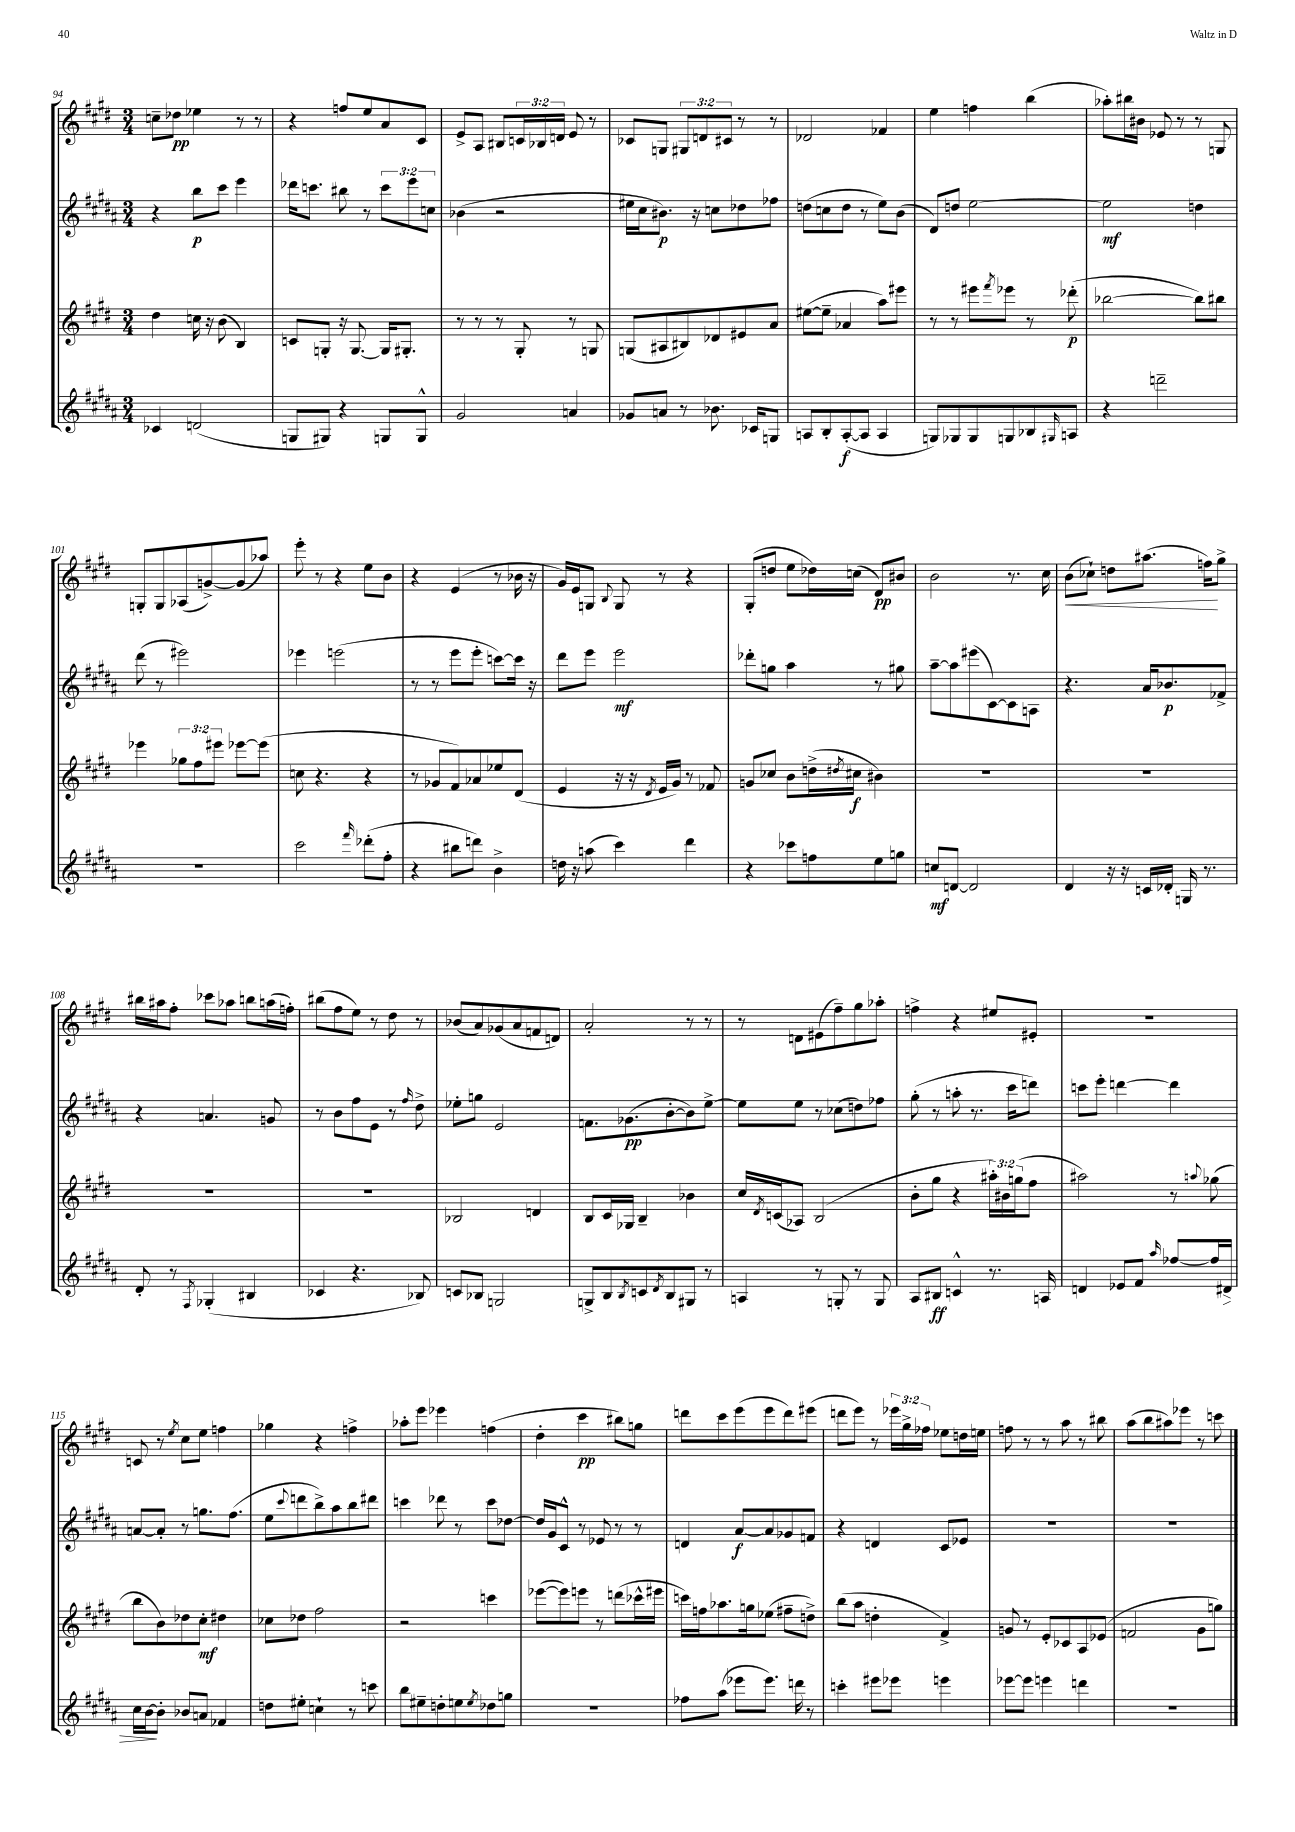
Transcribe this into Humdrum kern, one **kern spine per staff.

**kern	**dynam	**kern	**dynam	**kern	**dynam	**kern	**dynam
*part4	*part4	*part3	*part3	*part2	*part2	*part1	*part1
*staff4	*staff4	*staff3	*staff3	*staff2	*staff2	*staff1	*staff1
*clefG2	*	*clefG2	*	*clefG2	*	*clefG2	*
*k[f#c#g#d#a#]	*	*k[f#c#g#d#]	*	*k[f#c#g#d#a#]	*	*k[f#c#g#d#]	*
*M3/4	*	*M3/4	*	*M3/4	*	*M3/4	*
=94	=94	=94	=94	=94	=94	=94	=94
4c-X/	.	4dd#\	.	4r	.	8ccn~\L	.
.	.	.	.	.	.	8dd-X\J	pp
(2dn/	.	16ccn\	.	8bb\L	p	4ee-X\	.
.	.	16r	.	.	.	.	.
.	.	(8b\	.	8ccc#\J	.	.	.
.	.	4B/)	.	4eee\	.	8r	.
.	.	.	.	.	.	8r	.
=95	=95	=95	=95	=95	=95	=95	=95
8Gn/L	.	8cn/L	.	16ddd-X\KL	.	4r	.
.	.	.	.	8.cccn\J	.	.	.
8G#X/J)	.	8Gn'/J	.	.	.	.	.
4r	.	16r	.	8bb#X\	.	8ffn/L	.
.	.	[8.G/	.	.	.	.	.
.	.	.	.	8r	.	8ee/	.
8Gn/L	.	16G/KL]	.	12ccc\L	.	8a/	.
.	.	8.G#X'/J	.	.	.	.	.
.	.	.	.	12eee\	.	.	.
8G^^/J	.	.	.	.	.	8c#/J	.
.	.	.	.	12ccn\J	.	.	.
=96	=96	=96	=96	=96	=96	=96	=96
2g#/	.	8r	.	(4b-X\	.	8e^/L	.
.	.	8r	.	.	.	8A/J	.
.	.	8r	.	2r	.	8B#X/L	.
.	.	8G#'/	.	.	.	24cn/L	.
.	.	.	.	.	.	24B-X/	.
.	.	.	.	.	.	24dn/JJ	.
4an/	.	8r	.	.	.	8e/	.
.	.	8Gn/	.	.	.	8r	.
=97	=97	=97	=97	=97	=97	=97	=97
8g-X/L	.	(8Gn/L	.	16ee#X\LL	.	8c-X/L	.
.	.	.	.	16cc#\J	.	.	.
8an/J	.	8A#X/	.	8.b#X\J)	p	8Gn/J	.
8r	.	8B#X/)	.	.	.	12G#X/L	.
.	.	.	.	16r	.	.	.
.	.	.	.	.	.	12dn/	.
8.b-X\	.	8d-X/	.	8ccn\L	.	.	.
.	.	.	.	.	.	12c#X/J	.
.	.	8e#X/	.	8dd-X\	.	8r	.
16c-X/KL	.	.	.	.	.	.	.
8Gn/J	.	8a/J	.	8ff-X\J	.	8r	.
=98	=98	=98	=98	=98	=98	=98	=98
8An/L	.	([8ee#X\L	.	(8ddn\L	.	2d-X/	.
8B'/	.	8ee#~\J]	.	8ccn\	.	.	.
([8A'/	f	4a-X/	.	8dd\J	.	.	.
8A/J]	.	.	.	8r	.	.	.
4A/	.	8aa\L)	.	8ee\L)	.	4f-X/	.
.	.	8eee#X\J	.	(8b\J	.	.	.
=99	=99	=99	=99	=99	=99	=99	=99
8Gn/L)	.	8r	.	8d#/L)	.	4ee\	.
8G-X/	.	8r	.	8ddn/J	.	.	.
8G-/	.	8eee#X\L	.	[2ee\	.	4ffn\	.
.	.	8qfff#/	.	.	.	.	.
8Gn/	.	8eee-X\J	.	.	.	.	.
8B-X/	.	8r	.	.	.	(4bb\	.
16qqG#X/	.	.	.	.	.	.	.
8An/J	.	(8ddd-X'\	p	.	.	.	.
=100	=100	=100	=100	=100	=100	=100	=100
4r	.	[2bb-X\	.	2ee\]	mf	8aa-X'\L)	.
.	.	.	.	.	.	16bb#X\L	.
.	.	.	.	.	.	16b#X\JJ	.
2dddn~\	.	.	.	.	.	8e-X/	.
.	.	.	.	.	.	8r	.
.	.	8bb-\L])	.	4ddn\	.	8r	.
.	.	8bb#X\J	.	.	.	8Gn/	.
!!LO:LB:g=z
=101	=101	=101	=101	=101	=101	=101	=101
2.r	.	4eee-X\	.	(8ddd#\	.	8Gn'/L	.
.	.	.	.	8r	.	8G/	.
.	.	12gg-X\L	.	2eee#X\)	.	(8A-X/	.
.	.	12ff#\	.	.	.	.	.
.	.	.	.	.	.	[8gn^/)	.
.	.	12eee#X\J	.	.	.	.	.
.	.	[8eee-X\L	.	.	.	(8g/]	.
.	.	(8eee-\J]	.	.	.	8aa-X/J)	.
=102	=102	=102	=102	=102	=102	=102	=102
2ccc#\	.	8ccn\	.	4eee-X\	.	8eee'\	.
.	.	4.r	.	.	.	8r	.
.	.	.	.	(2eeen\	.	4r	.
16qqfff#/	.	.	.	.	.	.	.
(8ddd-X'\L	.	4r	.	.	.	8ee\L	.
8ff#'\J	.	.	.	.	.	8b\J	.
=103	=103	=103	=103	=103	=103	=103	=103
4r	.	8r	.	8r	.	4r	.
.	.	8g-X/L	.	8r	.	.	.
8bb#X\L	.	8f#/)	.	8eee\L	.	(4e/	.
8dddn\J)	.	8a-X/	.	8eee'\J	.	.	.
4b^\	.	8ee-X/	.	[8cccn\L)	.	8r	.
.	.	(8d#/J	.	16ccc\Jk]	.	16b-X\	.
.	.	.	.	16r	.	16r	.
=104	=104	=104	=104	=104	=104	=104	=104
16ddn\	.	4e/	.	8ddd#\L	.	16g#/LL)	.
16r	.	.	.	.	.	16e/J	.
(8aan\	.	.	.	8eee\J	.	8Gn/J	.
.	.	.	.	.	.	8qqB/	.
4ccc#\)	.	16r	.	2eee\	mf	8G/	.
.	.	16r	.	.	.	.	.
.	.	8qd#/	.	.	.	.	.
.	.	16e/LL	.	.	.	8r	.
.	.	16g#/JJ)	.	.	.	.	.
4ddd#\	.	8r	.	.	.	4r	.
.	.	8f-X/	.	.	.	.	.
=105	=105	=105	=105	=105	=105	=105	=105
4r	.	8gn/L	.	8ddd-X'\L	.	(8G#'/L	.
.	.	8cc-X/J	.	8ggn\J	.	8ddn/J	.
8ccc-X\L	.	8b\L	.	4aa#\	.	8ee\L	.
8ffn\	.	(16ddn^\L	.	.	.	16dd-X\L)	.
.	.	8qdd#X/	.	.	.	.	.
.	.	16cc#X\JJ	f	.	.	(16ccn\JJ	.
8ee\	.	4b#X\)	.	8r	.	8d#/L)	pp
8ggn\J	.	.	.	8gg#X\	.	8b#X/J	.
=106	=106	=106	=106	=106	=106	=106	=106
8ccn/L	mf	2.r	.	[8aa#~\L	.	2b\	.
[8dn/J	.	.	.	8aa#\]	.	.	.
2d/]	.	.	.	(8eee#X\	.	.	.
.	.	.	.	[8c#\)	.	.	.
.	.	.	.	8c#\]	.	8.r	.
.	.	.	.	8An\J	.	.	.
.	.	.	.	.	.	16cc#\	.
=107	=107	=107	=107	=107	=107	=107	=107
!	!	!	!	!	!	!	!LO:HP:b
4d#/	.	2.r	.	4.r	.	(8b\L	<
.	.	.	.	.	.	8cc-X`\J)	.
16r	.	.	.	.	.	8ddn\L	.
16r	.	.	.	.	.	.	.
16cn/LL	.	.	.	16a#/KL	.	(8.aa#X\J	.
16d-X'/JJ	.	.	.	8.b-X/	p	.	.
16Gn/	.	.	.	.	.	.	.
8.r	.	.	.	.	.	16ffn\KL)	.
.	.	.	.	8f-X^/J	.	8gg#^\J	[
!!LO:LB:g=z
=108	=108	=108	=108	=108	=108	=108	=108
8d#'/	.	2.r	.	4r	.	16bb#X\LL	.
.	.	.	.	.	.	16aa#X\J	.
8r	.	.	.	.	.	8ff#'\J	.
8qF#/	.	.	.	.	.	.	.
(4G-X'/	.	.	.	4.an/	.	8ccc-X\L	.
.	.	.	.	.	.	8aa-X\J	.
4B#X/	.	.	.	.	.	8bbn\L	.
.	.	.	.	8gn/	.	(16aan\L	.
.	.	.	.	.	.	16ffn'\JJ)	.
=109	=109	=109	=109	=109	=109	=109	=109
4c-X/	.	2.r	.	8r	.	(8bb#X\L	.
.	.	.	.	8b\L	.	8ff#\	.
4.r	.	.	.	8ff#\	.	8ee\J)	.
.	.	.	.	8e\J	.	8r	.
.	.	.	.	8r	.	8dd#\	.
.	.	.	.	16qqff#/	.	.	.
8B-X/)	.	.	.	8dd#^\	.	8r	.
=110	=110	=110	=110	=110	=110	=110	=110
8cn/L	.	2B-X/	.	8ee-X'\L	.	(8b-X/L	.
8B-X/J	.	.	.	8ggn\J	.	8a/)	.
2Gn/	.	.	.	2e/	.	(8g-X/	.
.	.	.	.	.	.	8a/	.
.	.	4dn/	.	.	.	8fn/	.
.	.	.	.	.	.	8dn/J)	.
=111	=111	=111	=111	=111	=111	=111	=111
8Gn^/L	.	8B/L	.	8.fn\L	.	2a'/	.
8B/	.	16c#/L	.	.	.	.	.
.	.	16G-X/JJ	.	(8.g-X\	pp	.	.
8qB/	.	.	.	.	.	.	.
8cn/	.	4B~/	.	.	.	.	.
8qd#/	.	.	.	.	.	.	.
8B/	.	.	.	[8b'\	.	.	.
8G#X/J	.	4b-X\	.	8b\])	.	8r	.
8r	.	.	.	[8ee^\J	.	8r	.
=112	=112	=112	=112	=112	=112	=112	=112
4An/	.	16cc#/LL	.	8ee\L]	.	8r	.
.	.	8qd#/	.	.	.	.	.
.	.	(16cn/J	.	.	.	.	.
.	.	8A-X/J)	.	8ee\J	.	8dn\L	.
8r	.	(2B/	.	8r	.	(8e#X\	.
8Gn'/	.	.	.	(8cc-X\L	.	8ff#~\)	.
8r	.	.	.	8ddn\)	.	8gg#\	.
8G/	.	.	.	8ff-X\J	.	8aa-X'\J	.
=113	=113	=113	=113	=113	=113	=113	=113
8A#/L	.	8b'\L	.	(8gg#'\	.	4ffn^\	.
8B#X/J	ff	8gg#\J	.	8r	.	.	.
4cn^^/	.	4r	.	8aan'\	.	4r	.
.	.	.	.	8.r	.	.	.
8.r	.	24aa#X'\LL)	.	.	.	8ee#X/L	.
.	.	24b#X\	.	.	.	.	.
.	.	.	.	16ccc#\KL	.	.	.
.	.	(24ggn\J	.	.	.	.	.
.	.	8ff#\J	.	8dddn\J)	.	8e#X'/J	.
16An/	.	.	.	.	.	.	.
=114	=114	=114	=114	=114	=114	=114	=114
4dn/	.	2aa#X\)	.	8cccn\L	.	2.r	.
.	.	.	.	8eee'\J	.	.	.
8e-X/L	.	.	.	[4dddn\	.	.	.
8f#/J	.	.	.	.	.	.	.
16qqaa#/	.	.	.	.	.	.	.
[8ff-X/L	.	8r	.	4ddd\]	.	.	.
.	.	8qqaan/	.	.	.	.	.
16ff-/L]	.	(8gg-X\	.	.	.	.	.
!	!LO:HP:b	!	!	!	!	!	!
16d#X/JJ	>	.	.	.	.	.	.
!!LO:LB:g=z
=115	=115	=115	=115	=115	=115	=115	=115
16cc#\LL	.	8bb\L	.	[8an/L	.	8cn/	.
[16b\J	.	.	.	.	.	.	.
8b'\J]	]	8b\)	.	8a'/J]	.	8r	.
.	.	.	.	.	.	8qee/	.
8b-X/L	.	8dd-X\	.	8r	.	8cc#\L	.
8an/J	.	8cc#'\J	mf	8.ggn\L	.	8ee\J	.
4f-X/	.	4dd#X\	.	.	.	4ffn\	.
.	.	.	.	(8.ff#\J	.	.	.
=116	=116	=116	=116	=116	=116	=116	=116
8ddn\L	.	8cc-X\L	.	8ee\L	.	4gg-X\	.
.	.	.	.	8qqccc#/	.	.	.
8ee#X'\J	.	8dd-X\J	.	8dddn\	.	.	.
4ccn`\	.	2ff#\	.	8bb^\)	.	4r	.
.	.	.	.	8aa#\	.	.	.
8r	.	.	.	8bb\	.	4ffn^\	.
8cccn\	.	.	.	8ddd#X\J	.	.	.
=117	=117	=117	=117	=117	=117	=117	=117
8bb\L	.	2r	.	4cccn\	.	8aa-X'\L	.
8ee#X~\	.	.	.	.	.	8eee\J	.
8ddn'\	.	.	.	8ddd-X\	.	4eee-X\	.
8een\	.	.	.	8r	.	.	.
8qee/	.	.	.	.	.	.	.
8dd-X\	.	4cccn\	.	8ccc\L	.	(4ffn\	.
8ggn\J	.	.	.	[8dd-X\J	.	.	.
=118	=118	=118	=118	=118	=118	=118	=118
2.r	.	([8eee-X\L	.	16dd-/LL]	.	4dd#'\	.
.	.	.	.	16g#/J	.	.	.
.	.	8eee-\])	.	8c#^^/J	.	.	.
.	.	8eeen\J	.	8r	.	4ccc#\	pp
.	.	8r	.	8e-X/	.	.	.
.	.	(8dddn\L	.	8r	.	8bb#X\L)	.
.	.	16ccc-X^^\L	.	8r	.	8ggn\J	.
.	.	16eee#X\JJ	.	.	.	.	.
=119	=119	=119	=119	=119	=119	=119	=119
8ff-X\L	.	16cccn\LL)	.	4dn/	.	8dddn\L	.
.	.	16ffn\J	.	.	.	.	.
(8aa#\J	.	8.aa-X\	.	.	.	8ccc#\	.
8eee-X\L	.	.	.	[8a#/L	f	(8eee\	.
.	.	16ggn\k	.	.	.	.	.
8.eee-\J)	.	(8ee-X\J	.	8a#/]	.	8eee\	.
.	.	8ff#X~\L	.	8g-X/	.	8ddd\)	.
16dddn\	.	.	.	.	.	.	.
8r	.	8ddn^\J)	.	8fn/J	.	(8eee#X\J	.
=120	=120	=120	=120	=120	=120	=120	=120
4cccn'\	.	(8bb\L	.	4r	.	8dddn\L	.
.	.	8aa\J	.	.	.	8eee\J)	.
8eee#X\L	.	4ddn'\	.	4dn/	.	8r	.
8eee-X\J	.	.	.	.	.	24eee-X\LL	.
.	.	.	.	.	.	24gg#^\	.
.	.	.	.	.	.	24ff-X\JJ	.
4eeen\	.	4f#^/)	.	8c#/L	.	8ee-X\L	.
.	.	.	.	8e-X/J	.	16ddn\L	.
.	.	.	.	.	.	16een\JJ	.
=121	=121	=121	=121	=121	=121	=121	=121
[8eee-X\L	.	8gn/	.	2.r	.	8ffn\	.
8eee-\J]	.	8r	.	.	.	8r	.
4eeen\	.	8e'/L	.	.	.	8r	.
.	.	8c-X/	.	.	.	8aa\	.
4dddn\	.	8A/	.	.	.	8r	.
.	.	(8e-X/J	.	.	.	8bb#X\	.
=122	=122	=122	=122	=122	=122	=122	=122
2.r	.	2fn/	.	2.r	.	(8aa\L	.
.	.	.	.	.	.	8bb\	.
.	.	.	.	.	.	8aa#X\)	.
.	.	.	.	.	.	8eee-X\J	.
.	.	8g#\L	.	.	.	8r	.
.	.	8ggn\J)	.	.	.	8cccn\	.
==	==	==	==	==	==	==	==
*-	*-	*-	*-	*-	*-	*-	*-
